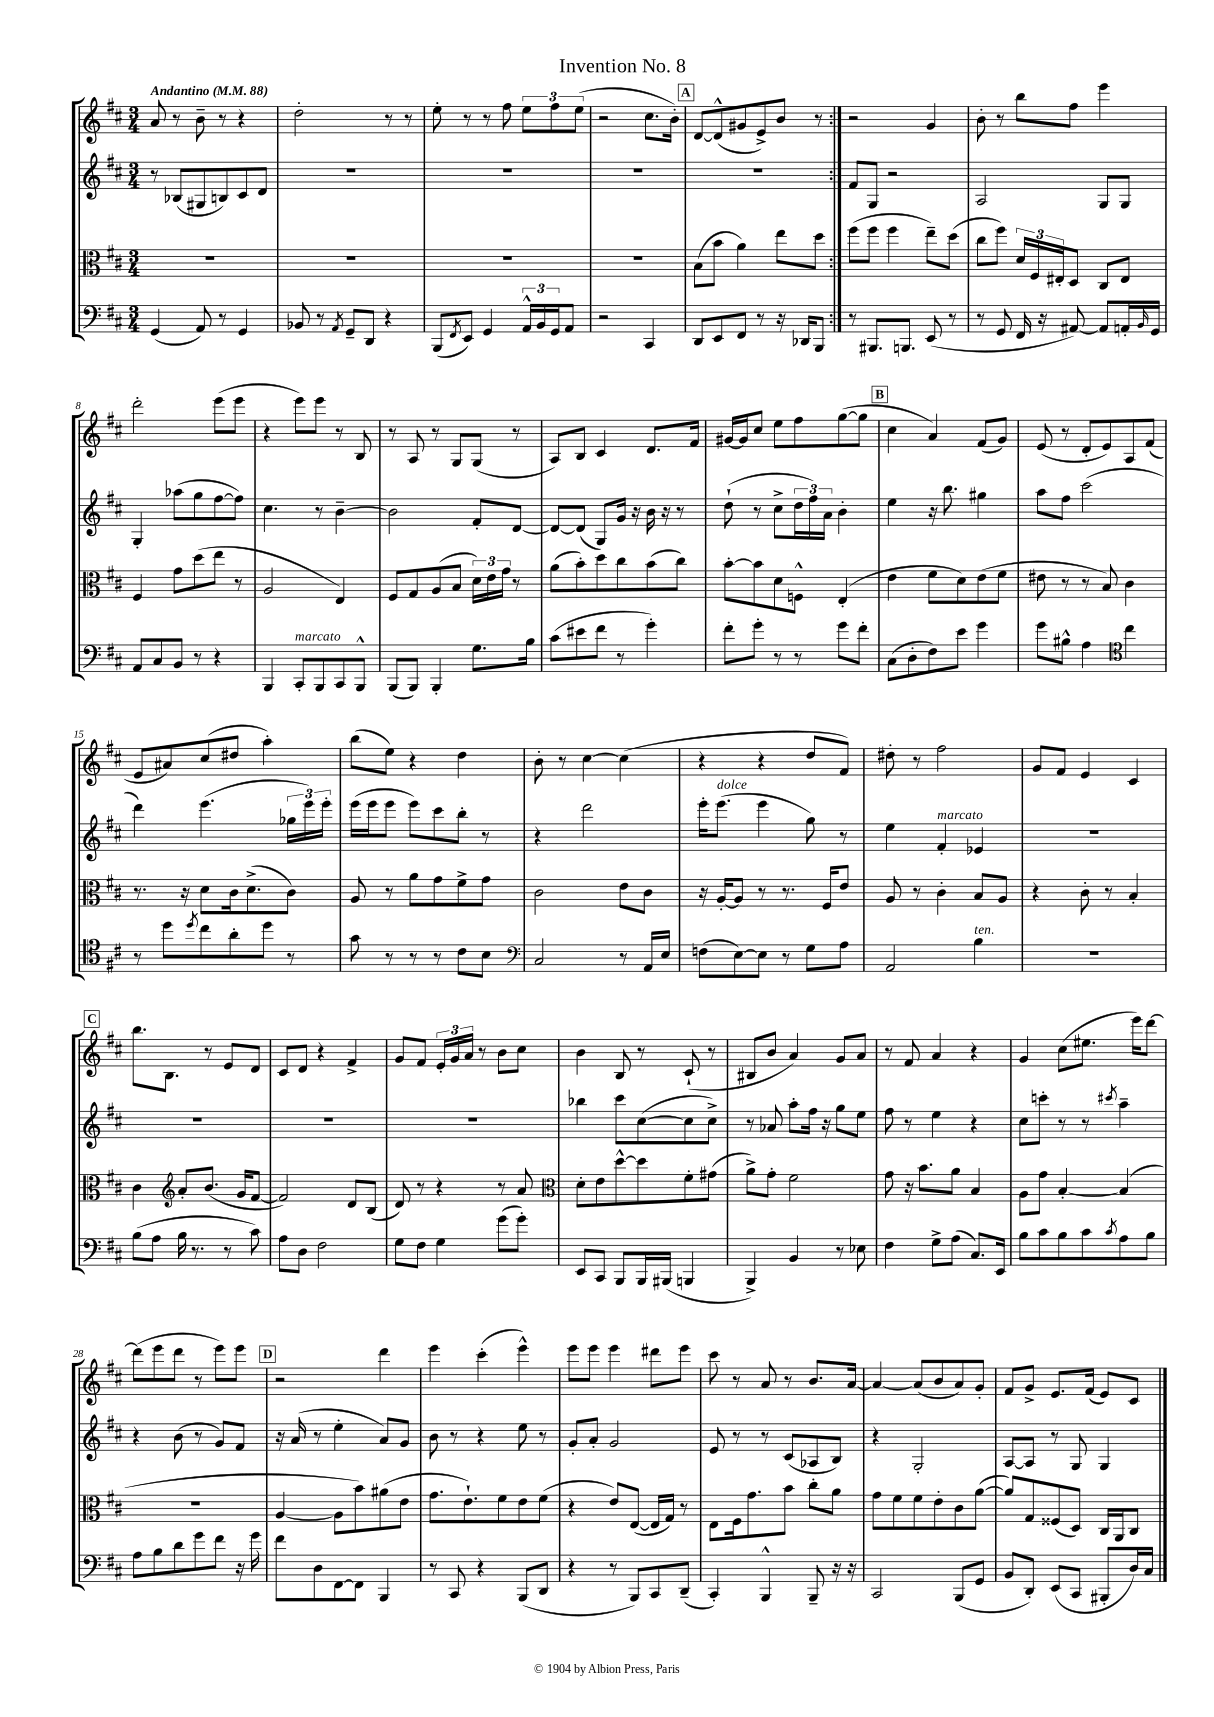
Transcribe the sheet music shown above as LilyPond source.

\header { title = "Invention No. 8" }
<<
\new StaffGroup <<
\new Staff = "s0" {
    \clef treble \key d \major \numericTimeSignature \time 3/4 \tempo "Andantino" 4 = 88
    \repeat volta 2 { a'8 r8 b'8-- r8 r4 |
    d''2-. r8 r8 |
    e''8-. r8 r8 fis''8 \tuplet 3/2 { e''8 fis''8 e''8( } |
    r2 cis''8. b'16-.) |
    \mark \markup { \box "A" } d'8~ d'8-^( gis'8 e'8->) b'8 r8 | }
    r2 g'4 |
    b'8-. r8 b''8 fis''8 e'''4 |
    d'''2-. e'''8( e'''8 |
    r4 e'''8) e'''8 r8 b8 |
    r8 a8 r8 g8 g8( r8 |
    a8) b8 cis'4 d'8. fis'16 |
    gis'16~ gis'16 cis''8 e''8 fis''8 g''8~( g''8 |
    \mark \markup { \box "B" } cis''4 a'4) fis'8( g'8) |
    e'8( r8 d'8-. e'8) a8 fis'8( |
    e'8 ais'8) cis''8( dis''8 a''4-.) |
    b''8( e''8) r4 d''4 |
    b'8-. r8 cis''4~ cis''4( |
    r4 r4 d''8 fis'8) |
    dis''8-. r8 fis''2 |
    g'8 fis'8 e'4 cis'4 |
    \mark \markup { \box "C" } b''8. b8. r8 e'8 d'8 |
    cis'8 d'8 r4 fis'4-> |
    g'8 fis'8 \tuplet 3/2 { e'16-. g'16 a'16 } r8 b'8 cis''8 |
    b'4 b8 r8 cis'8-!( r8 |
    bis8 b'8 a'4) g'8 a'8 |
    r8 fis'8 a'4 r4 |
    g'4 cis''8( eis''8. e'''16) d'''8~ |
    d'''8( e'''8 d'''8 r8 e'''8) e'''8 |
    \mark \markup { \box "D" } r2 d'''4 |
    e'''4 cis'''4-.( e'''4-^) |
    e'''8 e'''8 e'''4 dis'''8 e'''8 |
    cis'''8 r8 a'8 r8 b'8. a'16~ |
    a'4~ a'8( b'8 a'8) g'8-. |
    fis'8 g'8-> e'8. fis'16( e'8) cis'8 \bar "|." |
}
\new Staff = "s1" {
    \clef treble \key d \major \numericTimeSignature \time 3/4
    \repeat volta 2 { r8 bes8( gis8 b8) cis'8 d'8 |
    R2. |
    R2. |
    R2. |
    \mark \markup { \box "A" } R2. | }
    fis'8 g8 r2 |
    a2 g8 g8 |
    g4-. aes''8( g''8 fis''8~ fis''8) |
    cis''4. r8 b'4~-- |
    b'2 fis'8-. d'8~ |
    d'8~ d'8( g8) g'16 r16 b'16 r16 r8 |
    d''8-!( r8 cis''8-> \tuplet 3/2 { d''16 fis''16) a'16 } b'4-. |
    \mark \markup { \box "B" } e''4 r16 b''8. gis''4 |
    a''8 fis''8 cis'''2( |
    d'''4) e'''4.( \tuplet 3/2 { ges''16 e'''16) e'''16-. } |
    e'''16( e'''16 e'''8 e'''8) cis'''8 b''8-. r8 |
    r4 d'''2 |
    e'''16-. e'''8.^\markup { \italic "dolce" }( e'''4 g''8) r8 |
    e''4 fis'4-.^\markup { \italic "marcato" } ees'4 |
    R2. |
    \mark \markup { \box "C" } R2. |
    R2. |
    R2. |
    bes''4 cis'''8 cis''8~( cis''8 cis''8->) |
    r8 aes'8 a''8-. fis''16 r16 g''8 e''8 |
    fis''8 r8 e''4 r4 |
    cis''8 c'''8-. r8 r8 \acciaccatura { cis'''8 } a''4-- |
    r4 b'8( r8 g'8) fis'8 |
    \mark \markup { \box "D" } r16 a'16( r8 e''4-. a'8) g'8 |
    b'8 r8 r4 e''8 r8 |
    g'8-. a'8-. g'2 |
    e'8 r8 r8 cis'8( aes8 b8) |
    r4 g2-. |
    a8~ a8 r8 g8 g4 \bar "|." |
}
\new Staff = "s2" {
    \clef alto \key d \major \numericTimeSignature \time 3/4
    \repeat volta 2 { R2. |
    R2. |
    R2. |
    R2. |
    \mark \markup { \box "A" } b8( b'8 a'4) e''8 d''8 | }
    fis''8( fis''8 fis''4 e''8--) d''8( |
    cis''8 fis''8) \tuplet 3/2 { d'16 fis16 eis16-. } d8 cis8 eis8 |
    fis4 g'8 d''8( e''8 r8 |
    a2 e4) |
    fis8 g8 a8( b8 \tuplet 3/2 { d'16) e'16 g'16 } r8 |
    a'8( b'8-.) d''8 cis''8 b'8( cis''8) |
    b'8~-. b'8 d'8 f8-^ e4-.( |
    \mark \markup { \box "B" } e'4 fis'8 d'8) e'8( fis'8 |
    eis'8 r8 r8 b8) cis'4 |
    r8. r16 d'8 cis'16 d'8.->( cis'8) |
    a8 r8 a'8 g'8 fis'8-> g'8 |
    cis'2 e'8 cis'8 |
    r16 a16~-. a8 r8 r8. fis16 e'8 |
    a8 r8 cis'4-. b8 a8 |
    r4 cis'8-. r8 b4-. |
    \mark \markup { \box "C" } cis'4 \clef treble a'8-. b'8.( g'16 fis'8~ |
    fis'2) d'8 b8( |
    d'8) r8 r4 r8 a'8 |
    \clef alto d'8-. e'8 d''8~-^ d''8 fis'8-. gis'8( |
    a'8->) g'8-. fis'2 |
    g'8 r16 b'8. a'8 b4 |
    a8 g'8 b4~-. b4( |
    R2. |
    \mark \markup { \box "D" } a4~ a8 b'8) ais'8( e'8 |
    g'8. e'8.-!) fis'8 e'8 fis'8( |
    r4 e'8) e8~( e16 g16) r8 |
    e8 fis16 g'8. b'8 cis''8-. a'8 |
    g'8 fis'8 fis'8 e'8-. cis'8 a'8~( |
    a'8) g8 fisis8( d8) cis16 a,16 cis8 \bar "|." |
}
\new Staff = "s3" {
    \clef bass \key d \major \numericTimeSignature \time 3/4
    \repeat volta 2 { g,4( a,8) r8 g,4 |
    bes,8 r8 \acciaccatura { a,8 } g,8-- d,8 r4 |
    b,,8( \acciaccatura { fis,8 } e,8) g,4 \tuplet 3/2 { a,16-^ b,16 g,16 } a,8 |
    r2 cis,4 |
    \mark \markup { \box "A" } d,8 e,8 fis,8 r8 r16 des,16 b,,8 | }
    r8 bis,,8. b,,8. e,8( r8 |
    r8 g,8 fis,16 r16 ais,8~) ais,8 a,16-. \grace { b,16 } g,16 |
    a,8 cis8 b,8 r8 r4 |
    b,,4 cis,8-.^\markup { \italic "marcato" } b,,8 cis,8 b,,8-^ |
    b,,8( b,,8) b,,4-. g8. b16 |
    cis'8( eis'8 fis'8 r8 g'4-.) |
    fis'8-. g'8-. r8 r8 g'8 fis'8-. |
    \mark \markup { \box "B" } cis8( d8-. fis8) e'8 g'4 |
    g'8 bis8-^ a4 \clef tenor cis''4 |
    r8 d''8 \acciaccatura { d''8 } cis''8 a'8-. d''8 r8 |
    g'8 r8 r8 r8 cis'8 b8 |
    \clef bass cis2 r8 a,16 e16 |
    f8( e8~) e8 r8 g8 a8 |
    a,2 b4^\markup { \italic "ten." } |
    R2. |
    \mark \markup { \box "C" } b8( a8 b16 r8. r8 cis'8) |
    a8 d8 fis2 |
    g8 fis8 g4 g'8( g'8-.) |
    e,8 cis,8 b,,8 b,,16 bis,,16( b,,4 |
    b,,4->) b,4 r8 ees8 |
    fis4 g8-> a8( cis8.) e,16 |
    b8 cis'8 b8 cis'8 \acciaccatura { cis'8 } a8 b8 |
    a8 b8 d'8 g'8 fis'8 r16 g'16 |
    \mark \markup { \box "D" } fis'8 d8 fis,8~ fis,8 b,,4 |
    r8 cis,8 r4 b,,8( d,8 |
    r4 r8 b,,8) cis,8 d,8--( |
    cis,4-.) b,,4-^ b,,8-- r16 r16 |
    cis,2 b,,8( g,8 |
    b,8 d,8-.) e,8( cis,8 bis,,8-. d16) cis16 \bar "|." |
}
>>
>>
